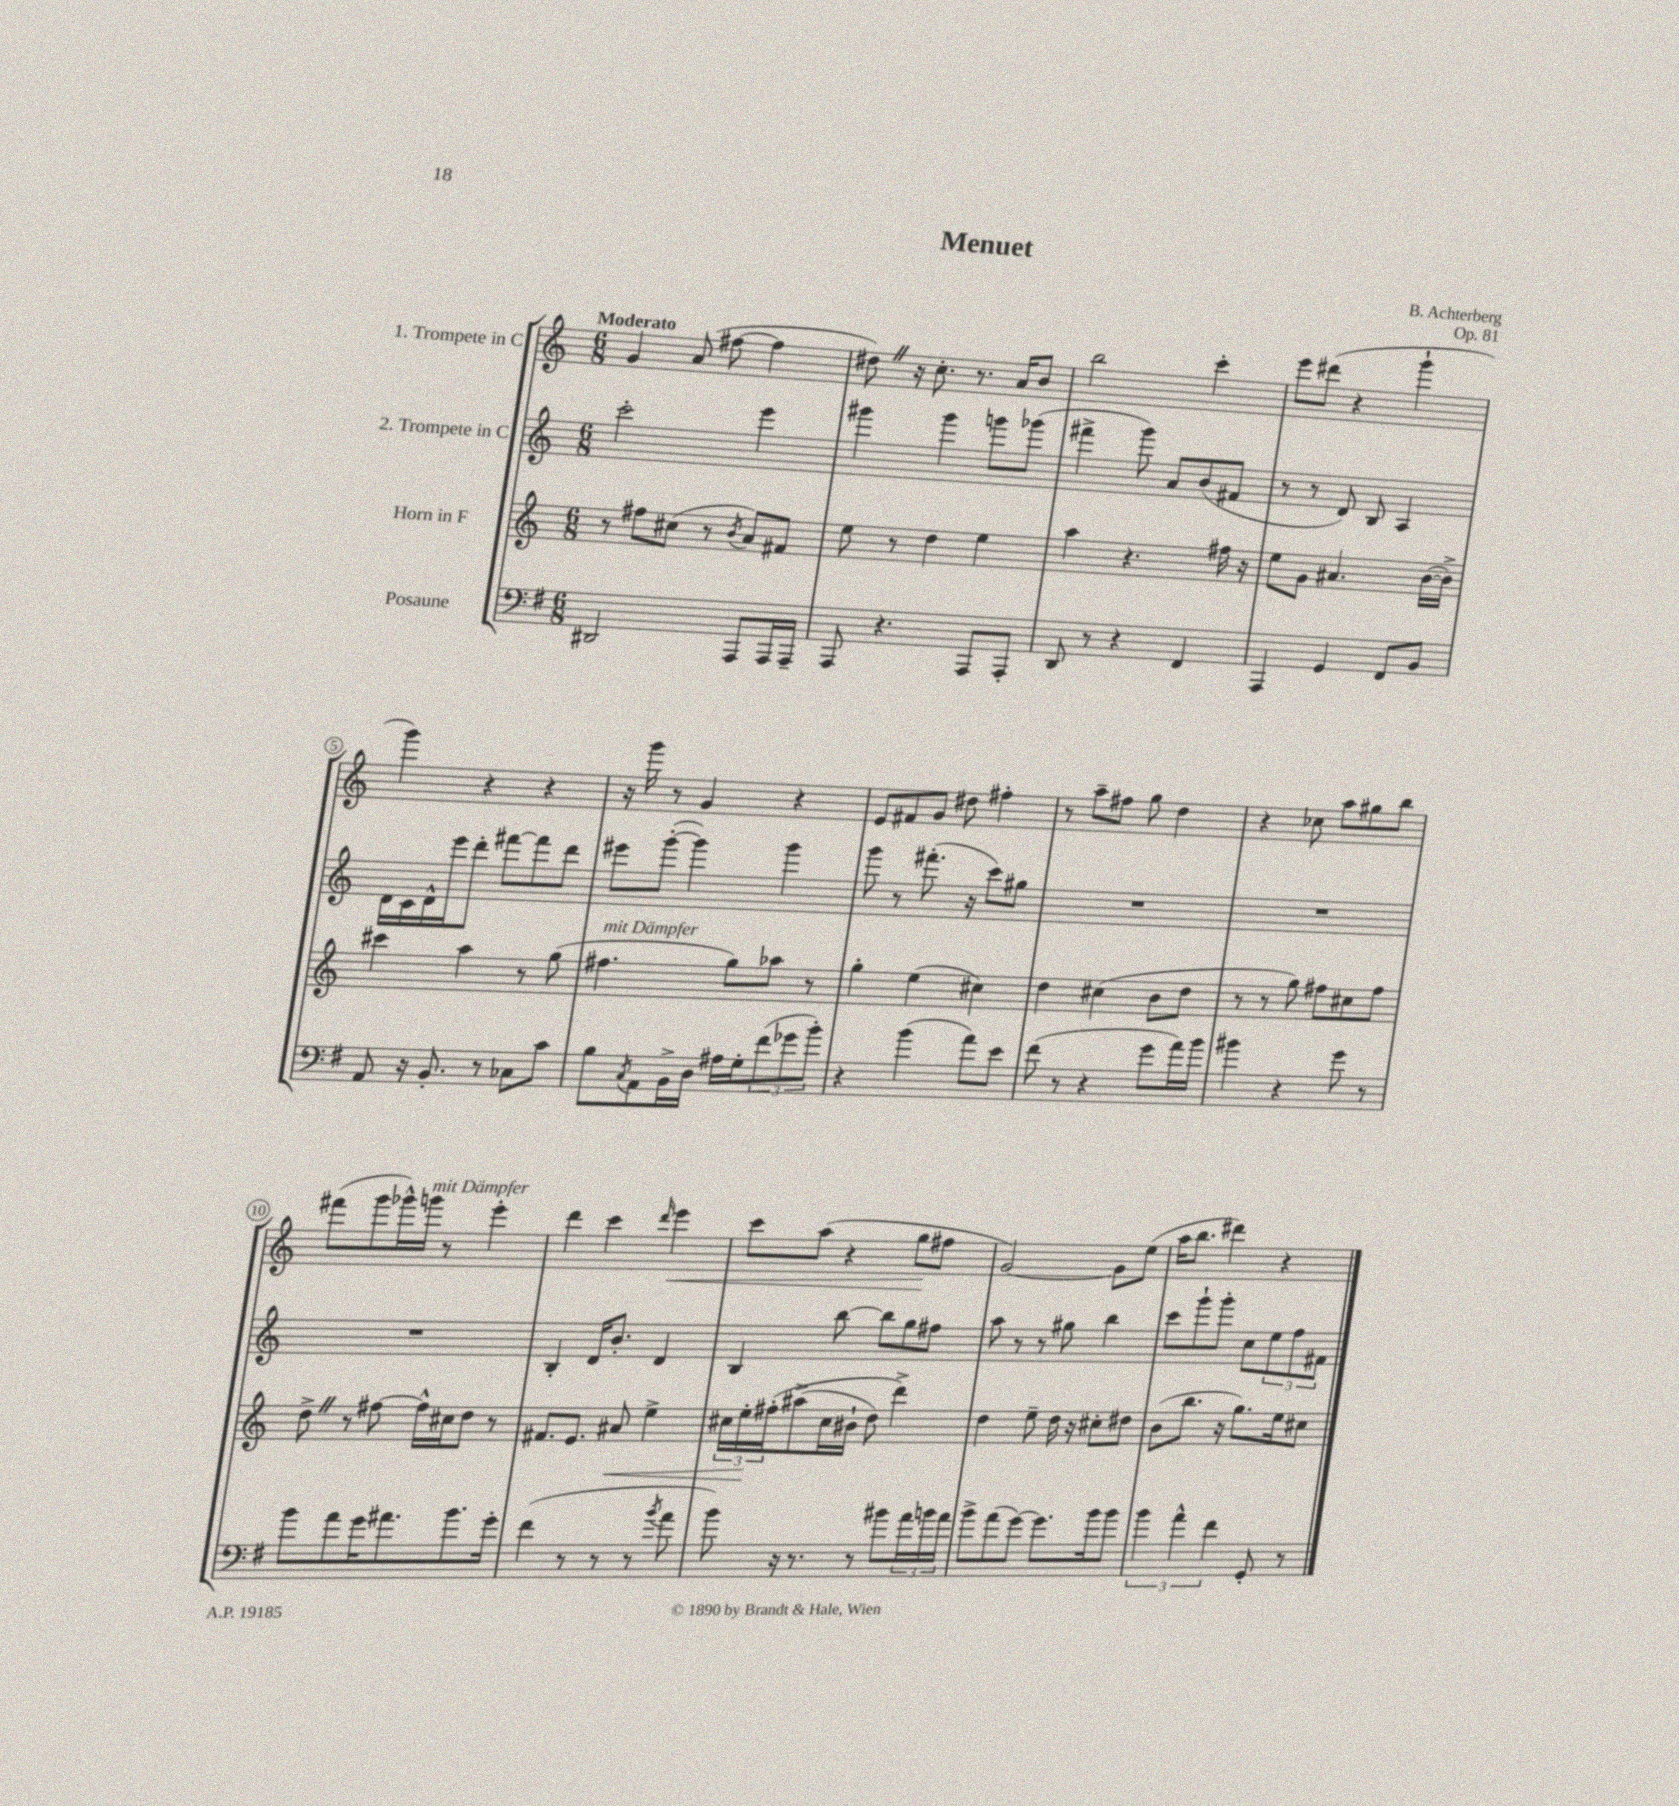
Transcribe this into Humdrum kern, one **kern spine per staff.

**kern	**kern	**kern	**kern
*staff4	*staff3	*staff2	*staff1
*clefF4	*clefG2	*clefG2	*clefG2
*k[f#]	*k[]	*k[]	*k[]
*M6/8	*M6/8	*M6/8	*M6/8
2DD#	8r	2ccc'	4g
.	8ff#	.	.
.	(8cc#	.	(8a
.	8r	.	[8ff#
.	8qb	.	.
8AAA	8a)	4eee	4ff#]
16AAA	8f#	.	.
16AAA~	.	.	.
=	=	=	=
8AAA	8ee	4ggg#	8dd#)
4.r	8r	.	16r
.	.	.	8.cc'
.	4dd	4ggg#	.
.	.	.	8.r
8AAA	4ee	8ggg	.
.	.	.	16a
8AAA'	.	(8ggg-	8b
=	=	=	=
8DD	4aa	4fff#^	2bb
8r	.	.	.
4r	4.r	8ggg)	.
.	.	8a	.
4FF#	.	(8b	4ccc'
.	16ff#	8f#	.
.	16r	.	.
=	=	=	=
4AAA	8ee	8r	8eee
.	8g	8r	(8ddd#
4GG	4.a#	8d)	4r
.	.	8B	.
8FF#	.	4A	4ggg`
8BB	([16b	.	.
.	16b^])	.	.
=	=	=	=
8AA	4ccc#	16d	4ggg)
.	.	16c	.
16r	.	16d^^	.
8.BB'	.	16eee	.
.	4aa	8ddd'	4r
8r	.	[8fff#	.
8C-	8r	8fff#]	4r
8c	(8gg	8ddd	.
=	=	=	=
8B	4.ff#	8eee#	16r
.	.	.	16ggg
8qC	.	.	.
8AA	.	([8ggg'	8r
16BB^	.	4ggg])	4g
16D	.	.	.
16A#	8gg)	.	.
16G'	.	.	.
(12f#	8aa-	4ggg	4r
12g-	.	.	.
.	8r	.	.
12b')	.	.	.
=	=	=	=
4r	4gg'	8ggg	8e
.	.	8r	8f#
(4b	(4ee	(8.fff#'	8g
.	.	.	8dd#
.	.	16r	.
8a)	4cc#)	8ccc)	4ff#'
8e	.	8gg#	.
=	=	=	=
(8f#	4dd	2.r	8r
8r	.	.	8aa~
4r	(4cc#	.	8ff#
.	.	.	8gg
8g	8b	.	4dd
16a)	8dd	.	.
16b	.	.	.
=	=	=	=
4b#	8r	2.r	4r
.	8r	.	.
4r	8gg)	.	8cc-
.	8ff#	.	8aa
8g	8cc#	.	8gg#
8r	8ff#	.	8bb
=	=	=	=
8b	8dd^	2.r	(8fff#
8a	8r	.	8ggg
16g	[8ff#	.	16ggg-^^)
8.a#	.	.	16ggg
.	16ff#^^]	.	8r
.	16cc#	.	.
8.b	8dd	.	4eee'
.	8r	.	.
16g'	.	.	.
=	=	=	=
(4f#	8.f#	4B'	4ddd
.	8.e	.	.
8r	.	16d	4ccc
.	.	8.b'	.
8r	8a#	.	.
.	.	.	16qqddd
8r	4ee^	4d	4eee
8qb	.	.	.
8a	.	.	.
=	=	=	=
8b)	24cc#	4B	8ccc
.	24ee'	.	.
.	&(24ff#'	.	.
16r	(8aa#^	.	(8aa
8.r	.	.	.
.	16cc#	[8bb	4r
.	16b#`	.	.
8r	8dd)	8bb]	.
8b#	4ddd^&)	8gg	8gg
24a	.	8ff#	8ff#
24b	.	.	.
24a	.	.	.
=	=	=	=
8b^	4dd	8aa	[2g)
(8a	.	8r	.
[8g)	8ee~	8r	.
8.g]	16dd	8gg#	.
.	16r	.	.
.	8cc#'	4bb	8g]
16b	.	.	.
8b	8dd#	.	(8ee
=	=	=	=
6b	(8b	8ccc	16aa
.	.	.	8.bb
.	8.bb	8ggg`	.
6a^^	.	.	.
.	.	8ggg'	4ddd#)
.	16r	.	.
6f#	.	.	.
.	8.gg)	8cc	.
8GG'	.	12ee	4r
.	16ee	.	.
.	.	12ff	.
8r	8cc#	.	.
.	.	12f#	.
==	==	==	==
*-	*-	*-	*-
